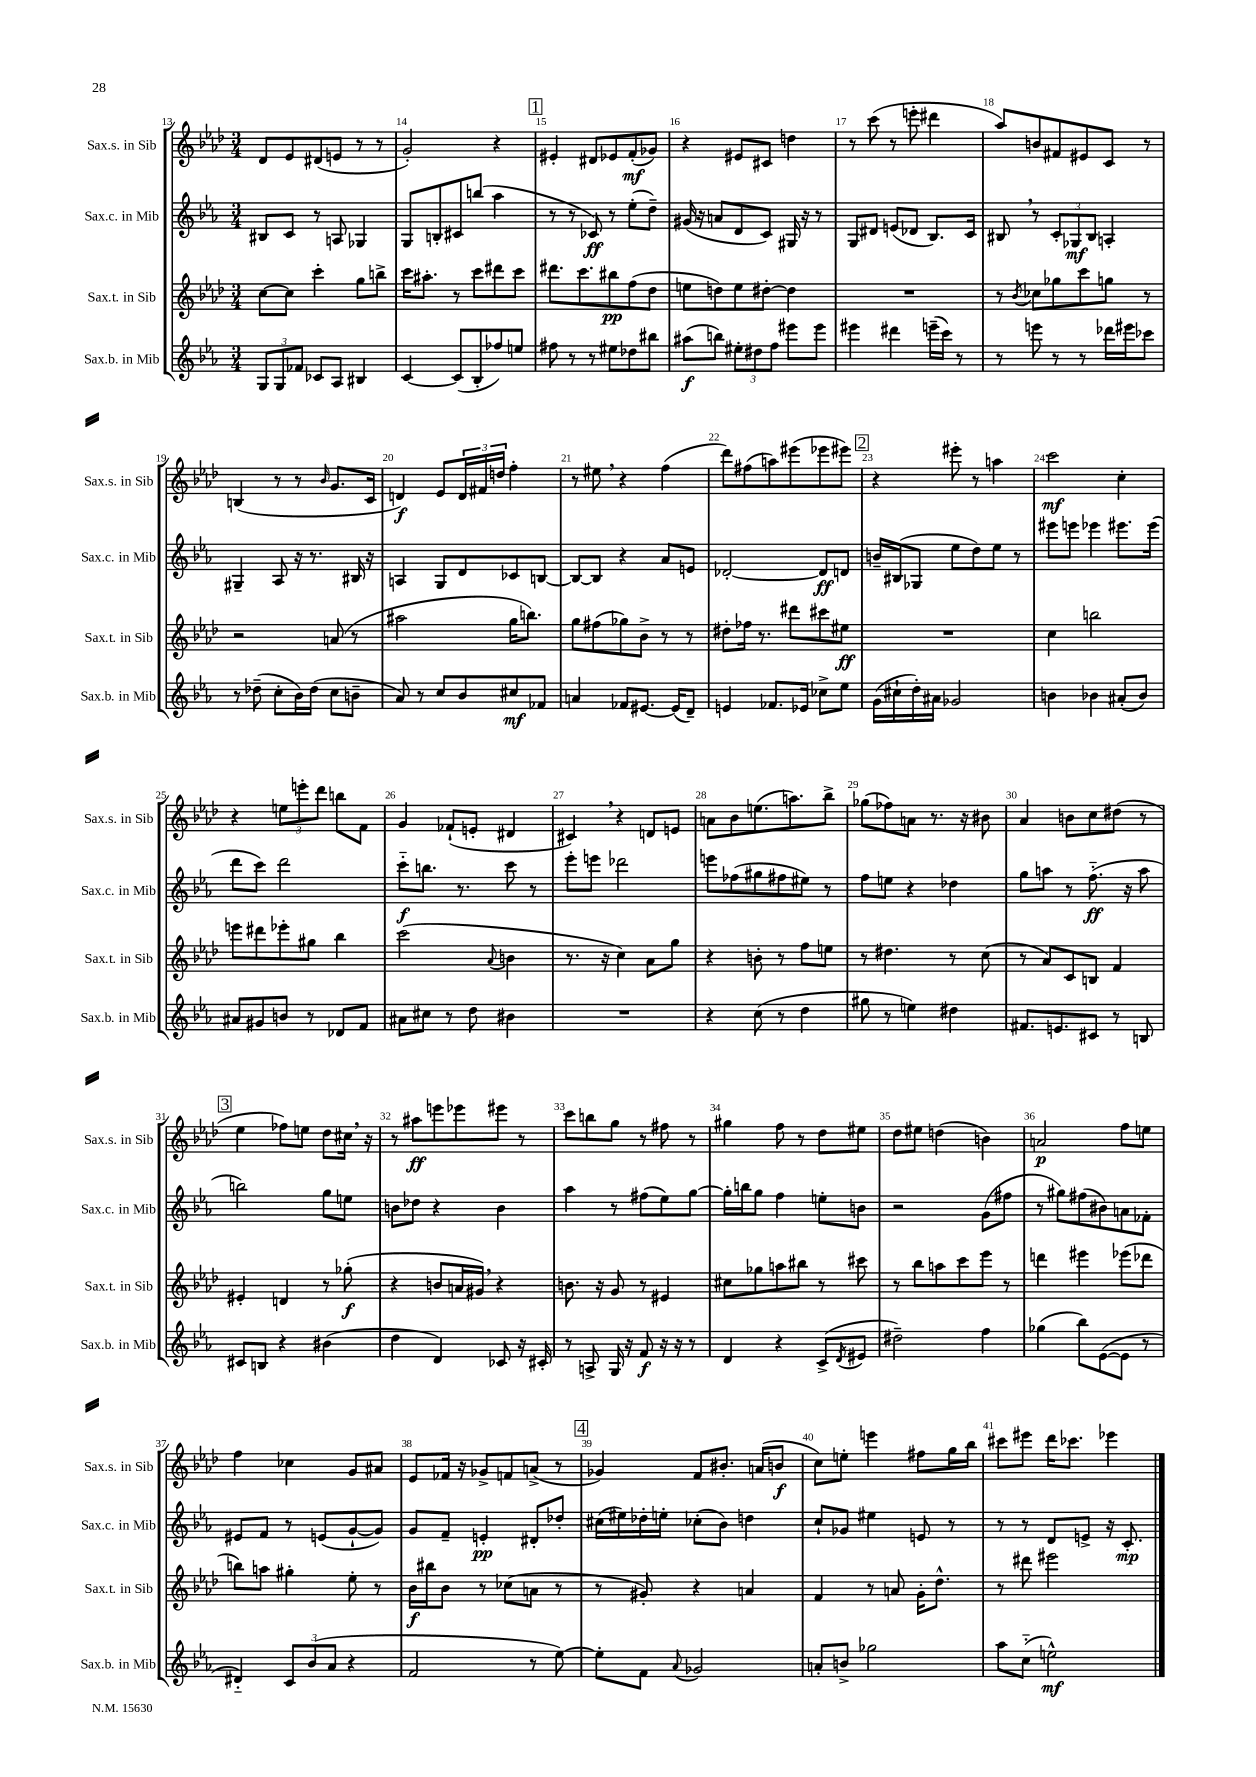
<<
\new StaffGroup <<
\new Staff = "s0" \with { instrumentName = "Sax.s. in Sib" shortInstrumentName = "Sax.s. in Sib" } {
    \clef treble \key aes \major \numericTimeSignature \time 3/4
    des'8 ees'8 dis'8( e'8 r8 r8 |
    g'2-.) r4 |
    \mark \markup { \box "1" } eis'4-. dis'8 ees'8 f'8-.\mf( ges'8) |
    r4 eis'8 cis'8 d''4 |
    r8 c'''8( r8 e'''8-. dis'''4 |
    aes''8) b'8 fis'8 eis'8 c'8 r8 |
    b4( r8 r8 \grace { bes'16 } g'8. c'16 |
    d'4\f) ees'8 \tuplet 3/2 { d'16 fis'16 d''16 } f''4-. |
    r8 eis''8 \breathe r4 f''4( |
    des'''8) fis''8( a''8) eis'''8( ees'''8 eis'''8) |
    \mark \markup { \box "2" } r4 eis'''8-. r8 a''4 |
    c'''2\mf c''4-. |
    r4 \tuplet 3/2 { e''8 e'''8-. des'''8 } b''8 f'8 |
    g'4 fes'8-!( e'8-. dis'4 |
    cis'4) \breathe r4 d'8 e'8 |
    a'8 bes'8 e''8.( a''8.) bes''8-> |
    ges''8( fes''8) a'8 r8. r16 bis'8 |
    aes'4 b'8 c''8 dis''8( r8 |
    \mark \markup { \box "3" } ees''4 fes''8) e''8 des''8 cis''16 \breathe r16 |
    r8 ais''8\ff e'''8 ees'''8 eis'''8 r8 |
    c'''8 b''8 g''8 r8 fis''8 r8 |
    gis''4 f''8 r8 des''8 eis''8 |
    des''8 eis''8 d''4( b'4) |
    a'2\p f''8 e''8 |
    f''4 ces''4 g'8 ais'8 |
    ees'8 fes'16 r16 ges'8-> f'8 a'8->( r8 |
    \mark \markup { \box "4" } ges'4) f'8 bis'8.-. a'16( b'8\f |
    c''8) e''8-. e'''4 fis''8 g''16 bes''16 |
    cis'''8 eis'''8 des'''16 ces'''8. ees'''4 \bar "|." |
}
\new Staff = "s1" \with { instrumentName = "Sax.c. in Mib" shortInstrumentName = "Sax.c. in Mib" } {
    \clef treble \key ees \major \numericTimeSignature \time 3/4
    bis8 c'8 r8 a8 ges4 |
    g8 b8-. cis'8 b''8( aes''4 |
    \mark \markup { \box "1" } r8 r8 ces'8\ff) r8 ees''8-.( d''8--) |
    gis'16( r16 a'8 d'8 c'8) gis16 r16 r8 |
    g8 dis'8 e'8( des'8 bes8.) c'16 |
    bis8 \breathe r8 \tuplet 3/2 { c'8-. ges8\mf bis8 } a4-. |
    gis4-- aes8 r16 r8. bis16 r16 |
    a4 g8 d'8 ces'8 b8~ |
    b8~ b8 r4 aes'8 e'8 |
    des'2~-. des'8\ff d'8 |
    \mark \markup { \box "2" } b'16-- bis16( ges8 ees''8 d''8) ees''8 r8 |
    eis'''8 e'''8 ees'''4 eis'''8. eis'''16( |
    d'''8 c'''8) d'''2 |
    c'''8-_\f b''8. r8. c'''8 r8 |
    ees'''8-. e'''8 des'''2 |
    e'''8 fes''8( gis''8 fis''8 eis''8) r8 |
    f''8 e''8 r4 des''4 |
    g''8 a''8 r8 f''8.-_\ff( r16 a''8 |
    \mark \markup { \box "3" } b''2) g''8 e''8 |
    b'8 des''8 r4 b'4 |
    aes''4 r8 fis''8( ees''8) g''8~ |
    g''16-. b''16 g''8 f''4 e''8-. b'8 |
    r2 g'8( fis''8 |
    r8 gis''8) fis''8( bis'8) a'8 fes'8-. |
    eis'8 f'8 r8 e'8( g'8~-! g'8) |
    g'8 f'8-- e'4-.\pp dis'8-. des''8-. |
    \mark \markup { \box "4" } cis''16( eis''16) des''16-. e''16-. ces''8-.( bes'8) d''4 |
    c''8-! ges'8 eis''4 e'8 r8 |
    r8 r8 d'8 e'8-> r16 c'8.-.\mp \bar "|." |
}
\new Staff = "s2" \with { instrumentName = "Sax.t. in Sib" shortInstrumentName = "Sax.t. in Sib" } {
    \clef treble \key aes \major \numericTimeSignature \time 3/4
    c''8~ c''8 c'''4-. g''8 b''8-> |
    c'''16 ais''8.-. r8 c'''8 dis'''8 c'''8 |
    \mark \markup { \box "1" } dis'''8. c'''8. bis''8\pp f''8( des''8 |
    e''8 d''8) e''8 dis''8~-. dis''4 |
    R2. |
    r8 \acciaccatura { bes'8 } ces''8 ges''8 c'''8 g''8 r8 |
    r2 a'8( r8 |
    ais''2 g''16 b''8.) |
    g''8 fis''8( ges''8) bes'8-> r8 r8 |
    dis''8-. fes''16 r8. dis'''8 cis'''8 eis''8\ff |
    \mark \markup { \box "2" } R2. |
    c''4 b''2 |
    e'''8 dis'''8 ees'''8-. gis''8 bes''4 |
    c'''2( \appoggiatura { aes'8 } b'4 |
    r8. r16 c''4) aes'8 g''8 |
    r4 b'8-. r8 f''8 e''8 |
    r8 dis''4. r8 c''8( |
    r8 aes'8) c'8 b8 f'4 |
    \mark \markup { \box "3" } eis'4-. d'4 r8 ges''8-.\f( |
    r4 b'8 a'16 gis'16) \breathe r4 |
    b'8. r16 g'8 r8 eis'4 |
    cis''8 ges''8 a''8 bis''8 r8 cis'''8 |
    r8 bes''8 a''8 c'''8 ees'''8 r8 |
    d'''4 eis'''4 ees'''8( des'''8 |
    b''8) a''8 gis''4-. ees''8-. r8 |
    bes'16\f bis''16 bes'8 r8 ces''8( a'8 r8 |
    \mark \markup { \box "4" } r8 gis'8-.) r4 a'4 |
    f'4 r8 a'8 g'16-. des''8.-^ |
    r8 dis'''8 eis'''2 \bar "|." |
}
\new Staff = "s3" \with { instrumentName = "Sax.b. in Mib" shortInstrumentName = "Sax.b. in Mib" } {
    \clef treble \key ees \major \numericTimeSignature \time 3/4
    \tuplet 3/2 { g8 g8 fes'8 } ces'8 aes8 bis4 |
    c'4~ c'8( bes8-. fes''8) e''8 |
    \mark \markup { \box "1" } fis''8 r8 r8 eis''8 des''8 bis''8 |
    ais''8\f( b''8) \tuplet 3/2 { eis''8-. dis''8 f''8 } eis'''8 eis'''8 |
    eis'''4 dis'''4 e'''16--( c'''16) r8 |
    r8 e'''8 r8 r8 des'''16 eis'''16 ces'''8 |
    r8 des''8--( c''8-. bes'16) des''16( c''8 b'8-- |
    aes'8) r8 c''8 bes'8 cis''8\mf fes'8 |
    a'4 fes'8 eis'8.~ eis'16( d'8--) |
    e'4 fes'8. ees'16 ces''8-> ees''8 |
    \mark \markup { \box "2" } g'16( cis''16-! d''16-.) ais'16 ges'2 |
    b'4 bes'4 ais'8-.( bes'8) |
    ais'8 gis'8 b'8 r8 des'8 f'8 |
    ais'8 cis''8 r8 d''8 bis'4 |
    R2. |
    r4 c''8( r8 d''4 |
    gis''8 r8 e''4) dis''4 |
    fis'8. e'8. cis'8 r8 b8 |
    \mark \markup { \box "3" } cis'8 b8 r4 bis'4( |
    d''4 d'4) ces'8 r16 cis'16-. |
    r8 a8-> g16 r16 f'8\f r16 r16 r8 |
    d'4 r4 c'8->( \acciaccatura { d'8 } eis'8 |
    dis''2--) f''4 |
    ges''4( bes''8) ees'8~( ees'8 r8 |
    dis'4-_) \tuplet 3/2 { c'8 bes'8( aes'8 } r4 |
    f'2 r8 ees''8~) |
    \mark \markup { \box "4" } ees''8-. f'8 \appoggiatura { aes'8 } ges'2 |
    a'8-. b'8-> ges''2 |
    aes''8 c''8-_( e''2-^\mf) \bar "|." |
}
>>
>>
\layout { \context { \Score currentBarNumber = #13 \override BarNumber.break-visibility = ##(#f #t #t) barNumberVisibility = #all-bar-numbers-visible } }
